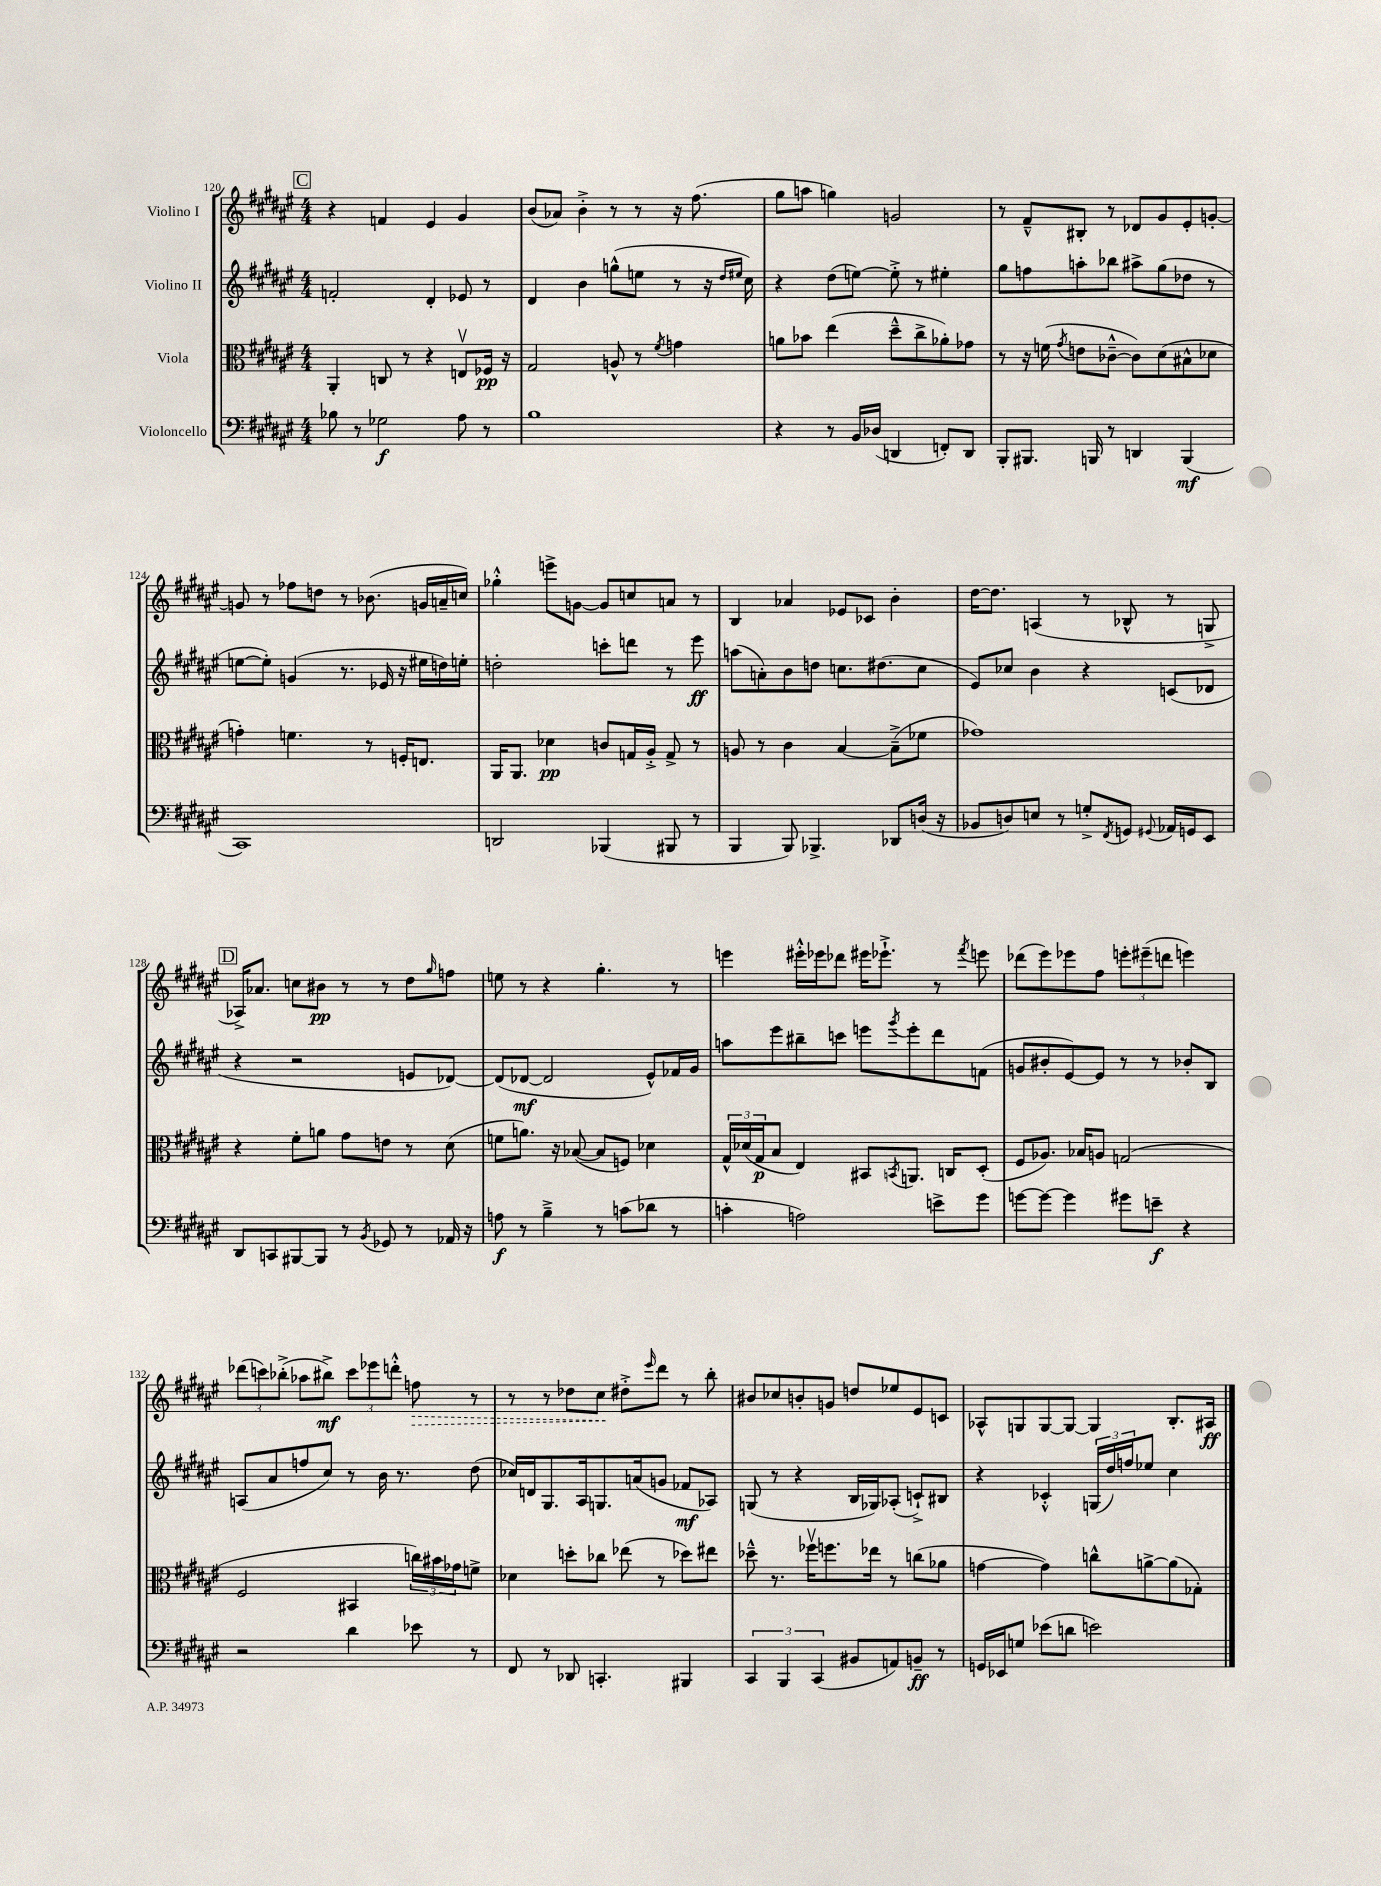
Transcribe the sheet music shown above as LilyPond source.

<<
\new StaffGroup <<
\new Staff = "s0" \with { instrumentName = "Violino I" } {
    \clef treble \key fis \major \numericTimeSignature \time 4/4
    \mark \markup { \box "C" } r4 f'4 eis'4 gis'4 |
    b'8( aes'8) b'4-.-> r8 r8 r16 fis''8.( |
    gis''8 a''8 g''4) g'2 |
    r8 fis'8---^ bis8-. r8 des'8 gis'8 eis'8-. g'8~-. |
    g'8 r8 fes''8 d''8 r8 bes'8.( g'16 a'16-- c''16) |
    ges''4-.-^ e'''8-> g'8~ g'8 c''8 a'8 r8 |
    b4 aes'4 ees'8 ces'8 b'4-. |
    dis''16~ dis''8. a4( r8 bes8-^ r8 g8-> |
    \mark \markup { \box "D" } aes16->) aes'8. c''8 bis'8\pp r8 r8 dis''8 \grace { gis''16 } f''8 |
    e''8 r8 r4 gis''4.-. r8 |
    e'''4 eis'''16-.-^ ees'''16 des'''8 eis'''16 ees'''8.-!-> r8 \acciaccatura { fis'''8 } e'''8 |
    des'''8( eis'''8) ees'''8 fis''8 \tuplet 3/2 { e'''8-. eis'''8--( d'''8 } e'''4) |
    \tuplet 3/2 { des'''8( c'''8) bes''8-.->( } aes''8 bis''8->\mf) \tuplet 3/2 { c'''8 ees'''8 d'''8-.-^ } \once \override Hairpin.style = #'dashed-line f''8\> r8 |
    r8 r8 des''8 cis''8\! dis''8-.-> \grace { eis'''16 } dis'''8 r8 b''8-. |
    bis'8 ces''8 b'8-. g'8 d''8 ees''8 eis'8 c'8 |
    aes8-^ g8 g8~ g8~ g4 b8.-. ais16\ff \bar "|." |
}
\new Staff = "s1" \with { instrumentName = "Violino II" } {
    \clef treble \key fis \major \numericTimeSignature \time 4/4
    \mark \markup { \box "C" } f'2-. dis'4-. ees'8 r8 |
    dis'4 b'4 g''8-^( e''8 r8 r16 \grace { dis''16 eis''16 } cis''16) |
    r4 dis''8( e''8~) e''8-.-> r8 eis''4-. |
    gis''8 f''8 a''8-. bes''8 ais''8-> gis''8( des''8 r8 |
    e''8~ e''8-.) g'4( r8. ees'16 r16 eis''16 d''16) e''16-. |
    d''2-. c'''8-. d'''8 r8 eis'''8\ff |
    a''8( a'8-.) b'8 d''8 c''8. dis''8.( c''8 |
    eis'8) ces''8 b'4 r4 c'8( des'8 |
    \mark \markup { \box "D" } r4 r2 e'8 des'8~) |
    des'8( des'8~\mf des'2 eis'8-^) fes'16 gis'16 |
    a''8 eis'''8 bis''8-- c'''8 e'''8 \acciaccatura { gis'''8 } e'''8-. dis'''8 f'8( |
    g'8 bis'8-. eis'8~) eis'8 r8 r8 bes'8-. b8 |
    a8( ais'8 f''8 cis''8) r8 b'16 r8. dis''8( |
    ces''16) d'16 gis8. ais16 g8. a'16( g'8 fes'8\mf aes8) |
    g8( r8 r4 b16 ges16) aes8-.( c'8-!->) bis8 |
    r4 ces'4-.-^ \tuplet 3/2 { g16( dis''16) f''16 } ees''8 cis''4 \bar "|." |
}
\new Staff = "s2" \with { instrumentName = "Viola" } {
    \clef alto \key fis \major \numericTimeSignature \time 4/4
    \mark \markup { \box "C" } ais,4-. c8 r8 r4 e8\upbow fes16\pp r16 |
    gis2 a8-^ r8 \acciaccatura { fis'8 } g'4 |
    a'8 bes'8 eis''4( dis''8---^ cis''8-> aes'8-.) ges'8 |
    r8 r16 f'16( \acciaccatura { gis'8 } e'8 ces'8~---^ ces'8) dis'8( bis8-^ des'8 |
    g'4-.) f'4. r8 f16-. e8. |
    ais,16 ais,8. des'4\pp c'8 g16 ais16-.-> g8-> r8 |
    a8 r8 cis'4 b4~ b8--->( fes'8 |
    ges'1) |
    \mark \markup { \box "D" } r4 fis'8-. a'8 gis'8 e'8 r8 dis'8( |
    f'8 a'8.) r16 bes8~( bes8 f8) des'4 |
    \tuplet 3/2 { gis16-^ des'16( gis16\p } b8 eis4) bis,8 \acciaccatura { b,8 } a,8. c16 dis8-.( |
    fis8 aes8.) bes16 a8 g2( |
    fis2 bis,4 \tuplet 3/2 { c''16) bis'16 ges'16 } f'8-> |
    des'4 d''8-. ces''8 ees''8( r8 des''8) eis''8 |
    des''8---^ r8. fes''16\upbow f''8. ees''16 r8 c''8( aes'8 |
    g'4~ g'4) c''8-^ a'8~-> a'8( ges8-.) \bar "|." |
}
\new Staff = "s3" \with { instrumentName = "Violoncello" } {
    \clef bass \key fis \major \numericTimeSignature \time 4/4
    \mark \markup { \box "C" } bes8 r8 ges2\f ais8 r8 |
    b1 |
    r4 r8 b,16 des16( d,4 f,8-.) d,8 |
    b,,8-. bis,,8. b,,16 r8 d,4 b,,4\mf( |
    cis,1) |
    d,2 bes,,4( bis,,8 r8 |
    b,,4 b,,8) bes,,4.-> des,8 d16( r16 |
    bes,8 d8) e8 r8 g8-.-> \acciaccatura { fis,8 } g,8 \appoggiatura { gis,8 } aes,16 g,16 eis,8 |
    \mark \markup { \box "D" } dis,8 c,8 bis,,8~ bis,,8 r8 \acciaccatura { b,8 } ges,8 r8 aes,16 r16 |
    a8\f r8 b4---> r8 c'8( des'8 r8 |
    c'4-. a2) e'8-> gis'8 |
    g'8~ g'8~ g'4 gis'8 e'8--\f r4 |
    r2 dis'4 ees'8 r8 |
    fis,8 r8 des,8 c,4.-. bis,,4 |
    \tuplet 3/2 { cis,4 b,,4 cis,4( } bis,8 a,8) b,8--\ff r8 |
    g,16 ees,16 g8 ees'8( d'8 e'2) \bar "|." |
}
>>
>>
\layout { \context { \Score currentBarNumber = #120 } }
